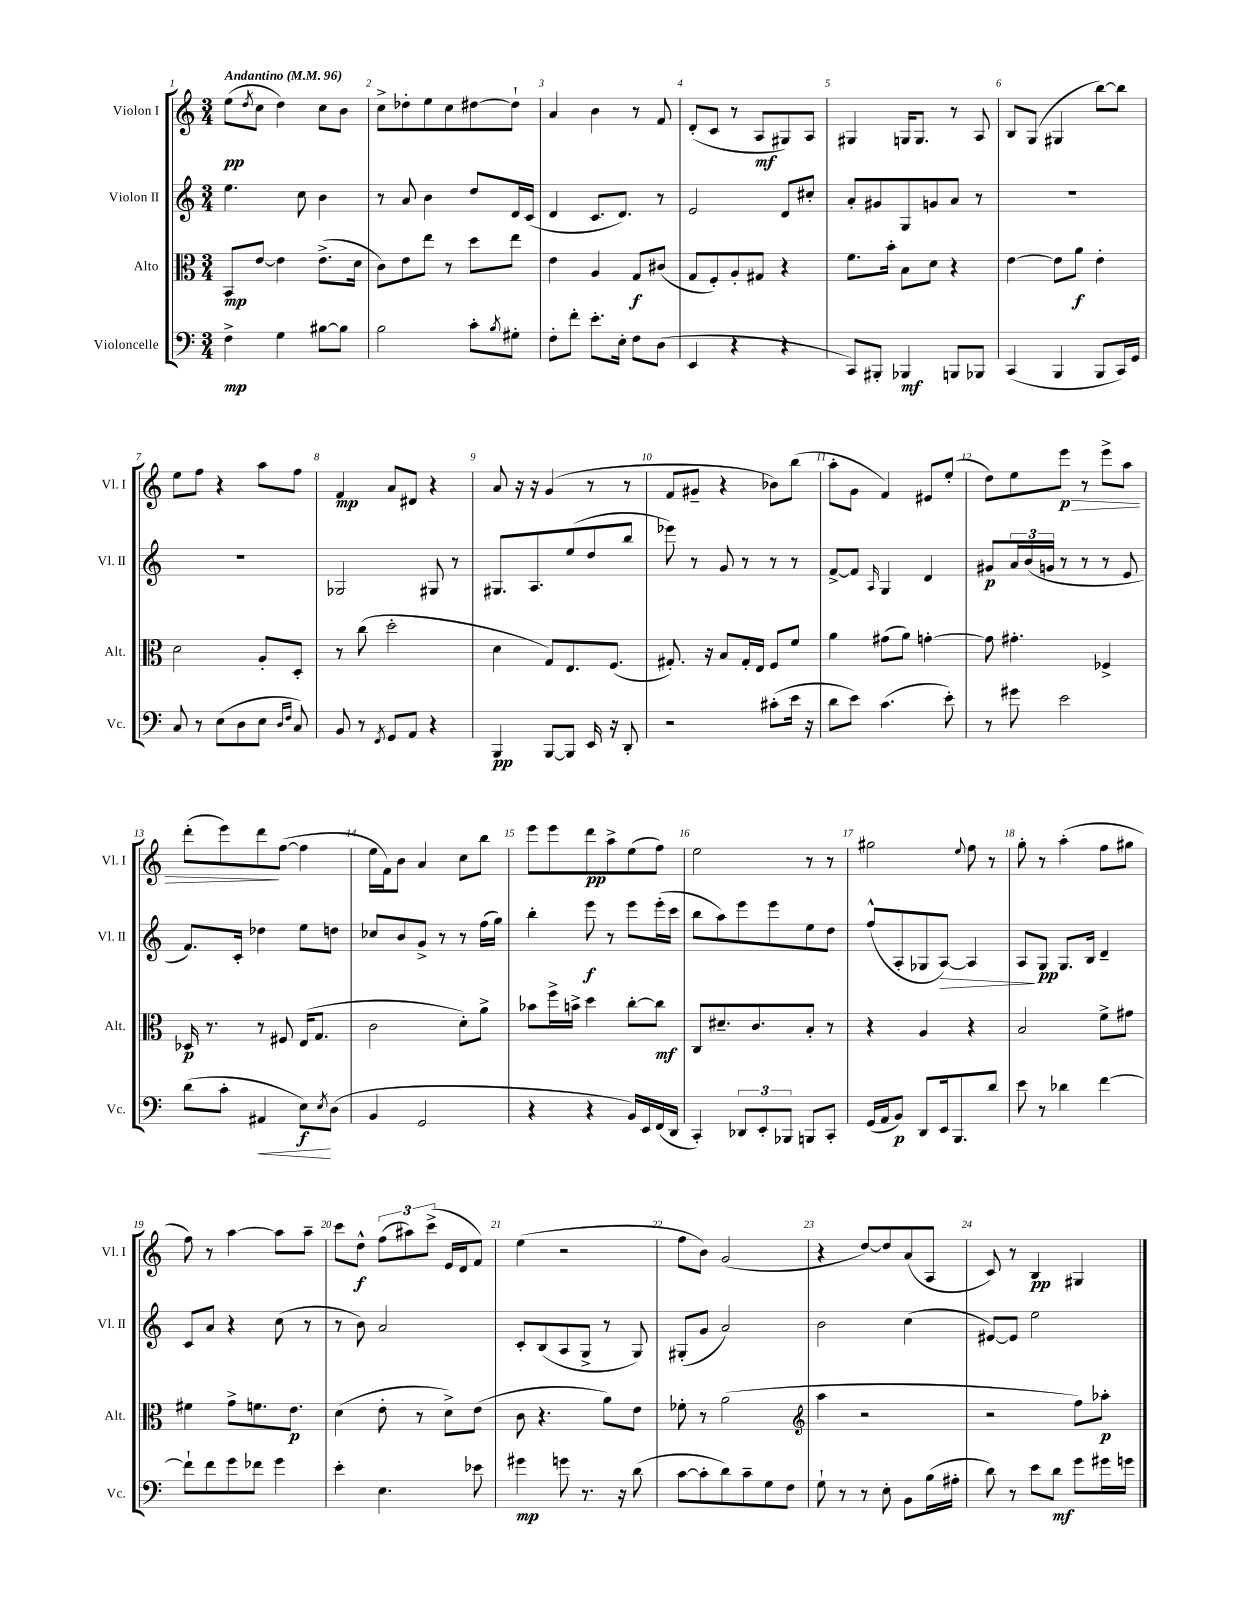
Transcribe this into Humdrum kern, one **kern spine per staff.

**kern	**kern	**kern	**kern
*staff4	*staff3	*staff2	*staff1
*clefF4	*clefC3	*clefG2	*clefG2
*k[]	*k[]	*k[]	*k[]
*M3/4	*M3/4	*M3/4	*M3/4
*MM96	*MM96	*MM96	*MM96
4F^	8BB	4.ee	(8ee
.	.	.	8qdd
.	[8e	.	8cc
4G	4e]	.	4dd)
.	.	8cc	.
[8B#	(8.e^	4b	8cc
8B#]	.	.	8b
.	16d	.	.
=	=	=	=
2B	8c)	8r	8cc^
.	8e	8a	8dd-'
.	8ee	4b	8ee
.	8r	.	8cc
8c'	8dd	8dd	[8dd#
8qB	.	.	.
8G#'	8ee	16d	8dd#`]
.	.	(16c	.
=	=	=	=
8F'	4e	4d	4a
8f'	.	.	.
8.e'	4A	8.c	4b
16E'	.	8.d)	.
8F	8G	.	8r
(8D	(8c#	8r	8f
=	=	=	=
4EE	8G	2e	(8d'
.	8F')	.	8c
4r	8A'	.	8r
.	8G#	.	8A
4r	4r	8d	8G#)
.	.	8cc#'	8A
=	=	=	=
8CC)	8.f	8a'	4G#
8BBB#'	.	8g#	.
.	16b'	.	.
4BBB-	8B	8G	16G
.	.	.	8.G
.	8d	8g	.
8BBB	4r	8a	8r
8BBB-	.	8r	8A
=	=	=	=
(4CC	[4e	2.r	8B
.	.	.	(8G
4BBB	8e]	.	4G#
.	8a	.	.
8BBB	4e'	.	[8bb)
16CC)	.	.	8bb]
16GG	.	.	.
=	=	=	=
8C	2d	2.r	8ee
8r	.	.	8ff
(8E	.	.	4r
8D	.	.	.
8E	8A'	.	8aa
16qqD	.	.	.
16qqF	.	.	.
8C)	8D'	.	8ff
=	=	=	=
8BB	8r	2G-	4f
8r	(8cc	.	.
8qFF	.	.	.
8GG	2dd'	.	8a
8AA	.	.	8d#
4r	.	8G#	4r
.	.	8r	.
=	=	=	=
4BBB	4d	8.G#	8a
.	.	.	16r
.	.	8.A	16r
[8BBB	8G)	.	(4g
8BBB]	8.E	(8ee	.
16EE	.	8dd	8r
16r	(8.F	.	.
8DD'	.	8bb	8r
=	=	=	=
2r	8.G#')	8eee-)	8f
.	.	8r	8g#~
.	16r	.	.
.	8B	8g	4r
.	16G#'	8r	.
.	16E	.	.
(8c#'	8F	8r	8b-)
16e	8f	8r	(8bb
16r	.	.	.
=	=	=	=
8d	4a	[8f^	8aa'
8e)	.	8f]	8g
.	.	16qqA	.
(4.c	(8g#	4G	4f)
.	8a)	.	.
.	[4g'	4d	8e#
8e')	.	.	(8ee'
=	=	=	=
8r	8g]	8g#	8dd)
8g#	4.g#'	24a	8ee
.	.	(24b	.
.	.	24g	.
2e	.	8r	8eee
.	.	8r	8r
.	4F-^	8r	8eee^
.	.	8e	8aa
=	=	=	=
(8d	16D-	8.f)	(8ddd'
.	8.r	.	.
8c'	.	.	8eee)
.	.	16c'	.
4AA#	8r	4dd-	8ddd
.	8F#	.	([8ff
8E)	(16E	8ee	4ff]
.	8.G	.	.
8qE	.	.	.
(8D	.	8dd	.
=	=	=	=
4BB	2c	8cc-	16ee
.	.	.	16f)
.	.	8b	8b
2GG	.	8g^	4a
.	.	8r	.
.	8d')	8r	8cc
.	8a^	(16ff	8bb
.	.	16gg)	.
=	=	=	=
4r	8b-	4bb'	8eee
.	16ff^	.	8eee
.	16b^	.	.
4r	4dd	8eee	8ddd
.	.	8r	8aa^
16BB)	[8cc'	8eee	(8ee
16EE	.	.	.
(16FF	8cc]	(16eee'	8ff)
16DD	.	16ccc	.
=	=	=	=
4CC')	8C	8bb	2ee
.	8.d#~	8aa)	.
12DD-	.	8eee	.
.	8.c	.	.
12EE'	.	.	.
.	.	8eee	.
12BBB-	.	.	.
8BBB	8B'	8ee	8r
8CC'	8r	8dd	8r
=	=	=	=
(16GG	4r	(8ff^^	2gg#
16AA	.	.	.
8BB)	.	8A'	.
8DD	4A	8G-	.
16EE	.	[8A)	.
8.BBB	.	.	.
.	.	.	8qqee
.	4r	4A]	8ff
8d	.	.	8r
=	=	=	=
8e	2B	8A	8gg'
8r	.	8G	8r
4d-	.	8.G	(4aa'
.	.	16B	.
[4f	8f^	4d~	8ff
.	8g#	.	8gg#
=	=	=	=
8f`]	4f#	8c	8ff)
8f	.	8a	8r
8g	8g^	4r	[4aa
8f-	8.f	.	.
4g	.	(8cc	8aa]
.	8.e	.	.
.	.	8r	8aa~
=	=	=	=
4e'	(4d	8r	8ccc
.	.	8b)	8dd^^
4.E	8e'	2a	(12ff
.	.	.	12aa#)
.	8r	.	.
.	.	.	(12ccc^
.	8d^)	.	16e
.	.	.	16d
8e-	(8e	.	8f)
=	=	=	=
4g#	8c	8c'	(4ee
.	4.r	(8B	.
8g	.	8A	2r
8.r	.	8G^	.
.	8a)	8r	.
16r	.	.	.
(8d	8e	8G)	.
=	=	=	=
[8c	8f-'	(8G#'	8ff
8c']	8r	8g	8b)
8d)	(2a	2a)	(2g
8c~	.	.	.
8G	.	.	.
8F	.	.	.
=	=	=	=
*	*clefG2	*	*
8G`	4aa	2b	4r
8r	.	.	.
8r	2r	.	[8dd)
8E'	.	.	8dd]
8BB	.	(4cc	(8a
(16B	.	.	8A
16A#'	.	.	.
=	=	=	=
8d)	2r	[8e#)	8c)
8r	.	8e#]	8r
8e	.	2ee	4B
8d	.	.	.
8g	8ff)	.	4G#
16g#	8aa-'	.	.
16g	.	.	.
==	==	==	==
*-	*-	*-	*-
